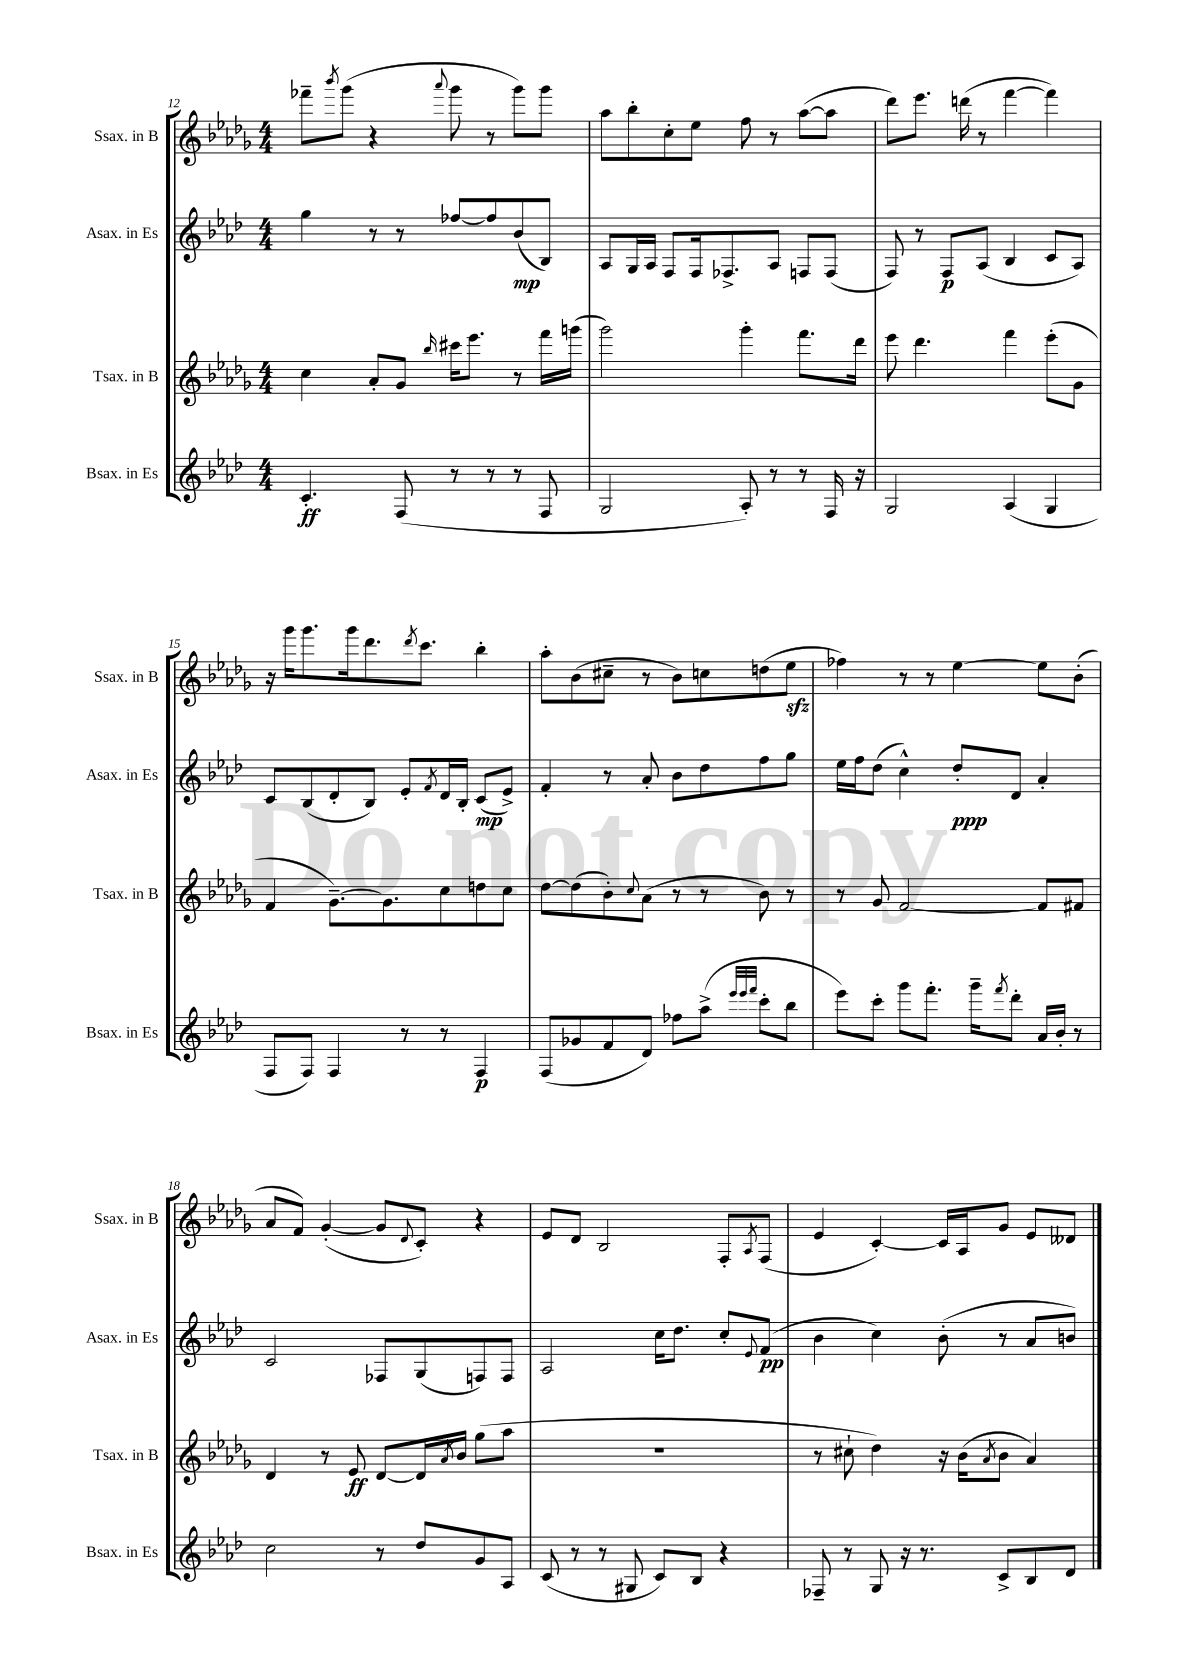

**kern	**dynam	**kern	**dynam	**kern	**dynam	**kern
*part4	*part4	*part3	*part3	*part2	*part2	*part1
*staff4	*staff4	*staff3	*staff3	*staff2	*staff2	*staff1
*I"Bsax. in Es	*	*I"Tsax. in B	*	*I"Asax. in Es	*	*I"Ssax. in B
*I'Bsax. in Es	*	*I'Tsax. in B	*	*I'Asax. in Es	*	*I'Ssax. in B
*clefG2	*	*clefG2	*	*clefG2	*	*clefG2
*k[b-e-a-d-]	*	*k[b-e-a-d-g-]	*	*k[b-e-a-d-]	*	*k[b-e-a-d-g-]
*M4/4	*	*M4/4	*	*M4/4	*	*M4/4
=12	=12	=12	=12	=12	=12	=12
4.c'/	ff	4cc\	.	4gg\	.	8fff-X~\L
.	.	.	.	.	.	8qbbb-/
.	.	.	.	.	.	(8ggg-\J
.	.	8a-'/L	.	8r	.	4r
(8F/	.	8g-/J	.	8r	.	.
.	.	16qqbb-/	.	.	.	8qqaaa-/
8r	.	16ccc#X\KL	.	[8ff-X/L	.	8ggg-\
.	.	8.eee-\J	.	.	.	.
8r	.	.	.	8ff-/]	.	8r
8r	.	8r	.	(8b-/	mp	8ggg-\L)
8F/	.	16fff\LL	.	8B-/J)	.	8ggg-\J
.	.	(16gggn\JJ	.	.	.	.
=13	=13	=13	=13	=13	=13	=13
2G/	.	2ggg-\)	.	8A-/L	.	8aa-\L
.	.	.	.	16G/L	.	8bb-'\
.	.	.	.	16A-/JJ	.	.
.	.	.	.	8F/L	.	8cc'\
.	.	.	.	16F/k	.	8ee-\J
.	.	.	.	8.F-X^/	.	.
8A-'/)	.	4ggg-'\	.	.	.	8ff\
8r	.	.	.	8A-/J	.	8r
8r	.	8.fff\L	.	8Fn/L	.	([8aa-\L
16F/	.	.	.	(8F/J	.	8aa-\J]
16r	.	16ddd-\Jk	.	.	.	.
=14	=14	=14	=14	=14	=14	=14
2G/	.	8eee-\	.	8F/)	.	8ddd-\L)
.	.	4.ddd-\	.	8r	.	8.eee-\J
.	.	.	.	8F/L	p	.
.	.	.	.	.	.	(16dddn\
.	.	.	.	(8A-/J	.	8r
(4A-/	.	4fff\	.	4B-/	.	[4fff\
4G/	.	(8eee-'\L	.	8c/L	.	4fff\])
.	.	8g-\J	.	8A-/J)	.	.
!!LO:LB:g=z
=15	=15	=15	=15	=15	=15	=15
8F/L	.	4f/	.	8c/L	.	16r
.	.	.	.	.	.	16ggg-\KL
8F/J)	.	.	.	(8B-/	.	8.ggg-\
4F/	.	[8.g-~\L)	.	8d-'/	.	.
.	.	.	.	.	.	16ggg-\k
.	.	.	.	8B-/J)	.	8.ddd-\
.	.	8.g-\]	.	.	.	.
8r	.	.	.	8e-'/L	.	.
.	.	.	.	.	.	8qddd-/
.	.	.	.	.	.	8.ccc\J
.	.	.	.	8qf/	.	.
8r	.	8cc\	.	16d-/L	.	.
.	.	.	.	16B-'/JJ	.	.
4F/	p	8ddn\	.	(8c/L	mp	4bb-'\
.	.	8cc\J	.	8e-^/J)	.	.
=16	=16	=16	=16	=16	=16	=16
(8F/L	.	[8dd-\L	.	4f'/	.	8aa-'\L
8g-X/	.	(8dd-\]	.	.	.	(8b-\
8f/	.	8b-'\)	.	8r	.	8cc#X~\J
.	.	8qqcc/	.	.	.	.
8d-/J)	.	(8a-\J	.	8a-'/	.	8r
8ff-X\L	.	8r	.	8b-\L	.	8b-\L)
(8aa-^\J	.	8r	.	8dd-\	.	8ccn\
32qqeee-/LLL	.	.	.	.	.	.
32qqeee-/	.	.	.	.	.	.
32qqfff/JJJ	.	.	.	.	.	.
8ccc'\L	.	8b-\)	.	8ff\	.	(8ddn\
8bb-\J	.	8r	.	8gg\J	.	8ee-zz\J
=17	=17	=17	=17	=17	=17	=17
8eee-\L)	.	8r	.	16ee-\LL	.	4ff-X\)
.	.	.	.	16ff\J	.	.
8ccc'\J	.	8g-/	.	(8dd-\J	.	.
8ggg\L	.	[2f/	.	4cc^^\)	.	8r
8.fff'\J	.	.	.	.	.	8r
.	.	.	.	8dd-'/L	ppp	[4ee-\
16ggg~\KL	.	.	.	.	.	.
8qfff/	.	.	.	.	.	.
8ddd-'\J	.	.	.	8d-/J	.	.
16a-/LL	.	8f/L]	.	4a-'/	.	8ee-\L]
16b-'/JJ	.	.	.	.	.	.
8r	.	8f#X/J	.	.	.	(8b-'\J
!!LO:LB:g=z
=18	=18	=18	=18	=18	=18	=18
2cc\	.	4d-/	.	2c/	.	8a-/L
.	.	.	.	.	.	8f/J)
.	.	8r	.	.	.	([4g-'/
.	.	8e-/	ff	.	.	.
8r	.	[8d-/L	.	8F-X/L	.	8g-/L]
.	.	.	.	.	.	8qqd-/
8dd-/L	.	16d-/L]	.	(8G/	.	8c'/J)
.	.	8qa-/	.	.	.	.
.	.	16b-/JJ	.	.	.	.
8g/	.	(8gg-\L	.	8Fn/)	.	4r
8A-/J	.	8aa-\J	.	8F/J	.	.
=19	=19	=19	=19	=19	=19	=19
(8c/	.	1r	.	2A-/	.	8e-/L
8r	.	.	.	.	.	8d-/J
8r	.	.	.	.	.	2B-/
8G#X/	.	.	.	.	.	.
8c/L)	.	.	.	16cc\KL	.	.
.	.	.	.	8.dd-\J	.	.
8B-/J	.	.	.	.	.	.
4r	.	.	.	8cc'/L	.	8F'/L
.	.	.	.	8qqe-/	.	8qA-/
.	.	.	.	(8f/J	pp	(8F/J
=20	=20	=20	=20	=20	=20	=20
8F-X~/	.	8r	.	4b-\	.	4e-/
8r	.	8cc#X`\	.	.	.	.
8G/	.	4dd-\)	.	4cc\)	.	[4c'/)
16r	.	.	.	.	.	.
8.r	.	.	.	.	.	.
.	.	16r	.	(8b-'\	.	16c/LL]
.	.	(16b-\KL	.	.	.	16A-/J
.	.	8qa-/	.	.	.	.
8c^/L	.	8b-\J	.	8r	.	8g-/J
8B-/	.	4a-/)	.	8a-/L	.	8e-/L
8d-/J	.	.	.	8bn/J)	.	8d--X/J
==	==	==	==	==	==	==
*-	*-	*-	*-	*-	*-	*-
